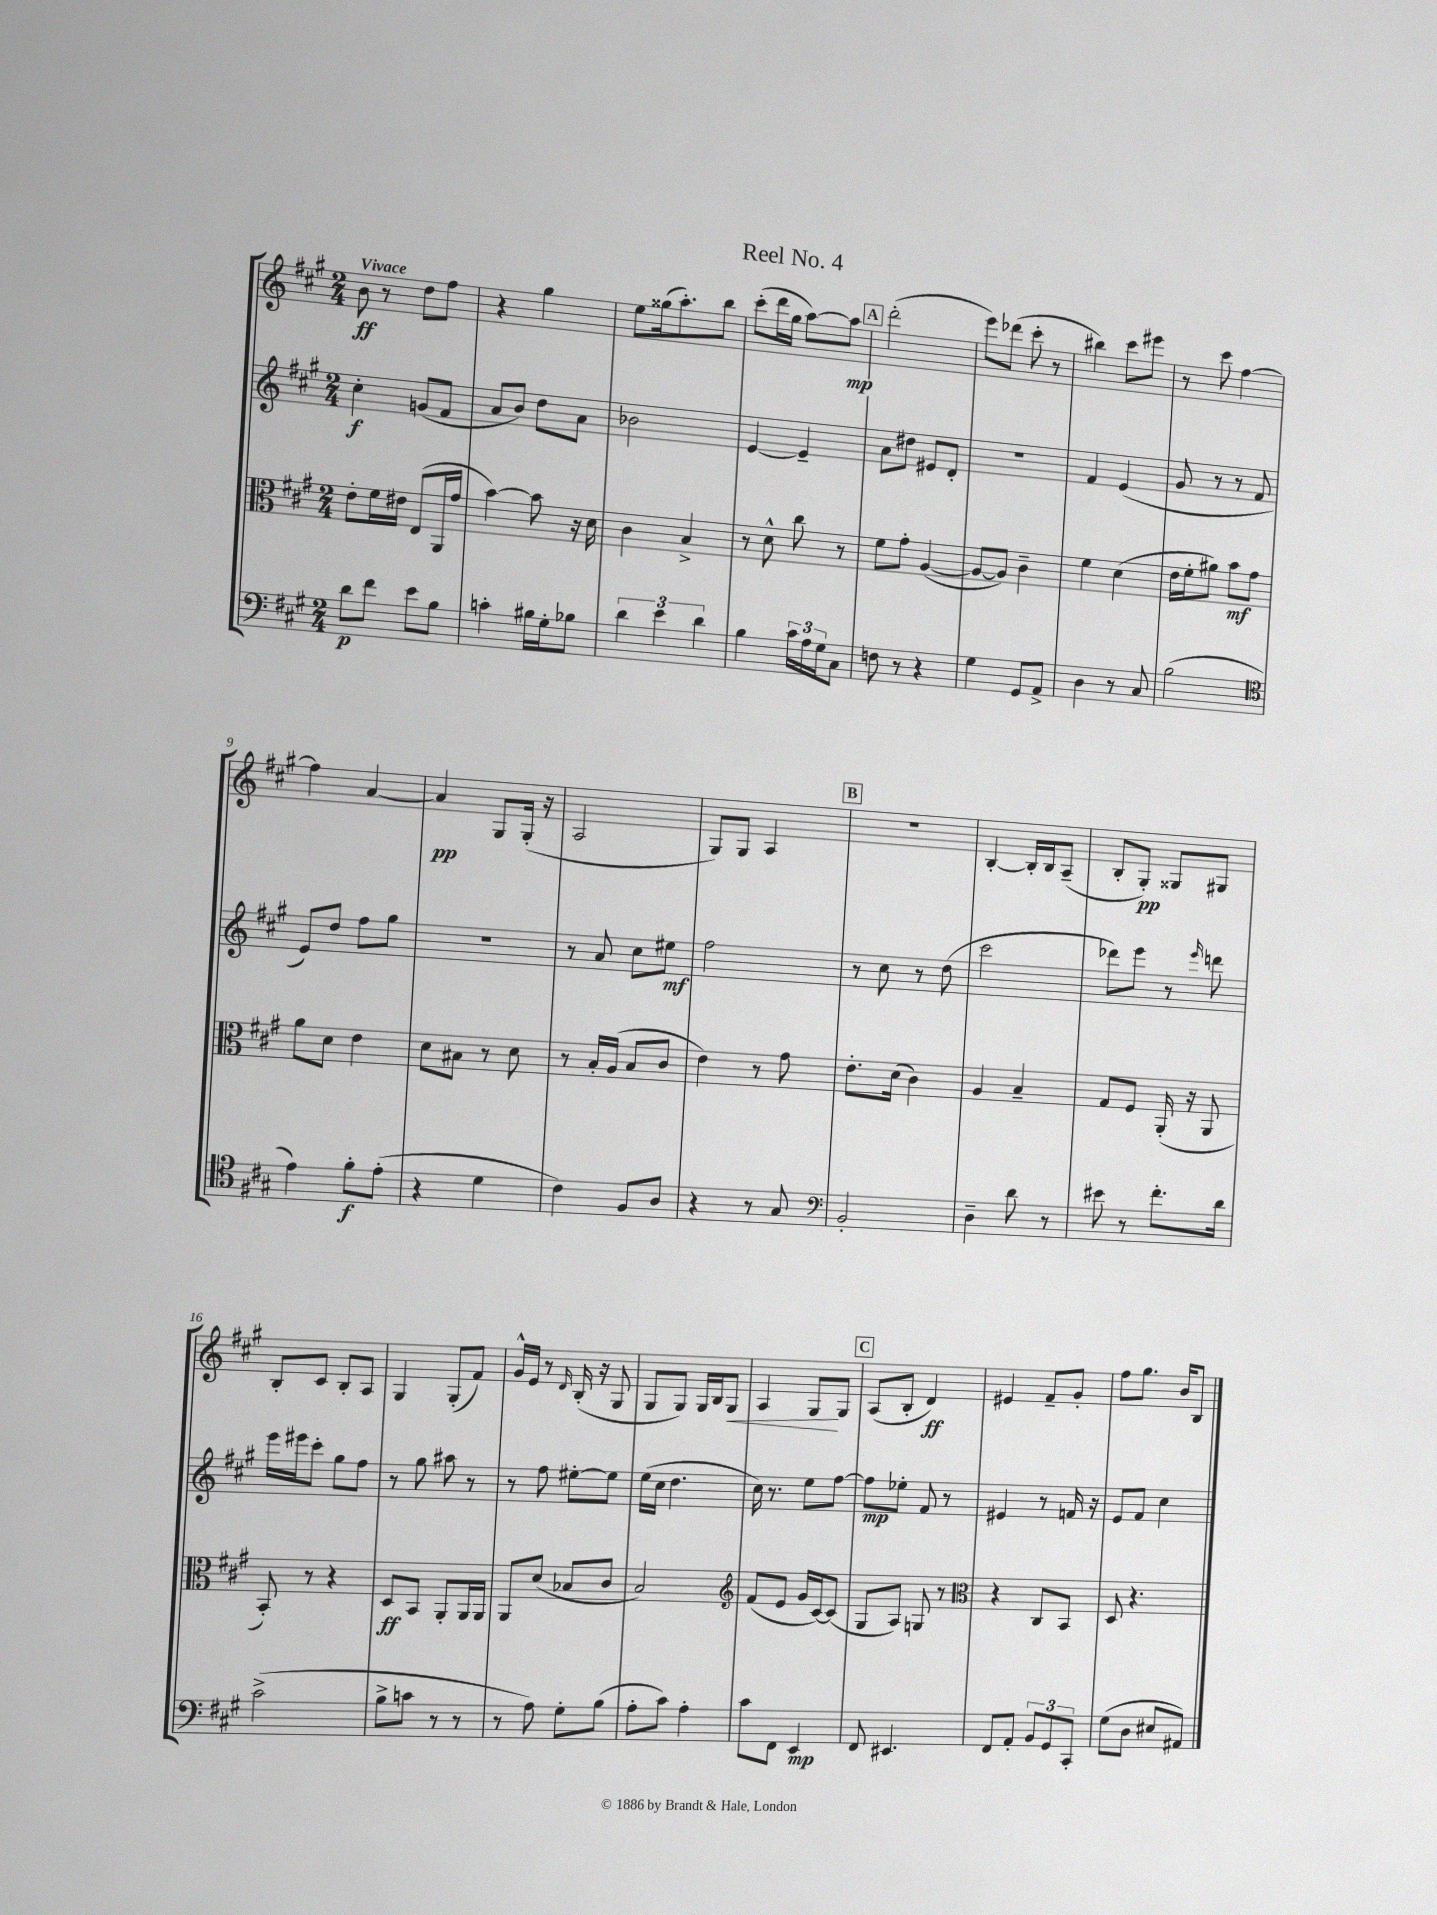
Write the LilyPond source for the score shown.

\header { title = "Reel No. 4" }
<<
\new StaffGroup <<
\new Staff = "s0" {
    \clef treble \key a \major \numericTimeSignature \time 2/4 \tempo "Vivace"
    b'8\ff r8 d''8 fis''8 |
    r4 gis''4 |
    e''8 gisis''16( a''8.-.) b''8 |
    cis'''8-.( d'''16 gis''16 a''8~) a''8\mp |
    \mark \markup { \box "A" } d'''2-.( |
    e'''8) des'''8( cis'''8-. r8 |
    bis''4) cis'''8 eis'''8 |
    r8 cis'''8 fis''4~ |
    fis''4 a'4~ |
    a'4\pp gis8 gis16-.( r16 |
    a2 |
    gis8) gis8 a4 |
    \mark \markup { \box "B" } r2 |
    b4~-. b16-. b16 a8--( |
    b8-. gis8-.\pp) gisis8 gis8 |
    b8-. cis'8 b8-. a8 |
    gis4 gis8-.( fis'8) |
    gis'16-^ e'16 r8 \grace { d'16 } b16-.( r16 gis8 |
    gis8 gis8) gis16 b16 gis8\< |
    a4 gis8\! gis8 |
    \mark \markup { \box "C" } a8( b8-. d'4\ff) |
    eis'4 fis'8-- gis'8-. |
    fis''8 gis''8. b'16 b8 \bar "|." |
}
\new Staff = "s1" {
    \clef treble \key a \major \numericTimeSignature \time 2/4
    cis''4-.\f g'8( fis'8 |
    a'8 b'8) d''8 a'8 |
    bes'2 |
    e'4~ e'4-- |
    \mark \markup { \box "A" } a'8 dis''8 eis'8 d'8-. |
    R2 |
    fis'4 e'4( |
    gis'8 r8 r8 fis'8 |
    e'8) d''8 fis''8 gis''8 |
    r2 |
    r8 a'8 cis''8 eis''8\mf |
    fis''2 |
    \mark \markup { \box "B" } r8 cis''8 r8 d''8( |
    cis'''2 |
    des'''8) e'''8 r8 \grace { e'''16 } d'''8 |
    e'''16 eis'''16 cis'''8-. gis''8 fis''8 |
    r8 gis''8 ais''8 r8 |
    r8 fis''8 eis''8~-. eis''8 |
    e''16( cis''16 d''4. |
    cis''16) r8. e''8 fis''8~ |
    \mark \markup { \box "C" } fis''8\mp ees''8-. fis'8 r8 |
    eis'4 r8 f'16 r16 |
    e'8 fis'8 cis''4 \bar "|." |
}
\new Staff = "s2" {
    \clef alto \key a \major \numericTimeSignature \time 2/4
    e'8-. fis'16 eis'16 e8( a,16 gis'16 |
    b'4~) b'8 r16 d'16 |
    cis'4 b4-> |
    r8 d'8-^ cis''8 r8 |
    \mark \markup { \box "A" } fis'8 gis'8-. a4~( |
    a8~ a8) cis'4-- |
    fis'4 d'4( |
    e'16 fis'16-. ais'8) b'8\mf gis'8 |
    a'8 d'8 e'4 |
    d'8 bis8 r8 d'8 |
    r8 b16-. a16( b8 cis'8 |
    e'4) r8 gis'8 |
    \mark \markup { \box "B" } e'8.-. d'16( cis'4) |
    a4 b4-- |
    gis8 fis8 a,16-.( r16 a,8 |
    b,8-.) r8 r4 |
    d8\ff b,8 a,8-. a,16 a,16 |
    a,8 d'8( bes8 cis'8 |
    b2) |
    \clef treble fis'8( e'8 gis'16 cis'16~) cis'8( |
    \mark \markup { \box "C" } gis8 a8) g8 r8 |
    \clef alto r4 cis8 b,8 |
    d8 r4. \bar "|." |
}
\new Staff = "s3" {
    \clef bass \key a \major \numericTimeSignature \time 2/4
    d'8\p fis'8 e'8 b8 |
    c'4-. bis16 gis16-. bes8 |
    \tuplet 3/2 { d'4 e'4 d'4 } |
    b4 \tuplet 3/2 { cis'16 a16 gis16 } cis8 |
    \mark \markup { \box "A" } f8 r8 r4 |
    gis4 gis,8 a,8-> |
    d4 r8 cis8 |
    b2( |
    \clef tenor e'4) fis'8-.\f e'8-.( |
    r4 d'4 |
    cis'4) fis8 a8 |
    r4 r8 gis8 |
    \mark \markup { \box "B" } \clef bass b,2-. |
    d4-- d'8 r8 |
    eis'8 r8 fis'8.-. d'16 |
    cis'2->( |
    b8-> c'8 r8 r8 |
    r8 a8) gis8-. b8( |
    a8-. cis'8) a4-. |
    cis'8 fis,8 e,4\mp |
    \mark \markup { \box "C" } fis,8 eis,4. |
    fis,8 a,8-. \tuplet 3/2 { b,8 gis,8 cis,8-. } |
    gis8( d8 eis8 ais,8) \bar "|." |
}
>>
>>
